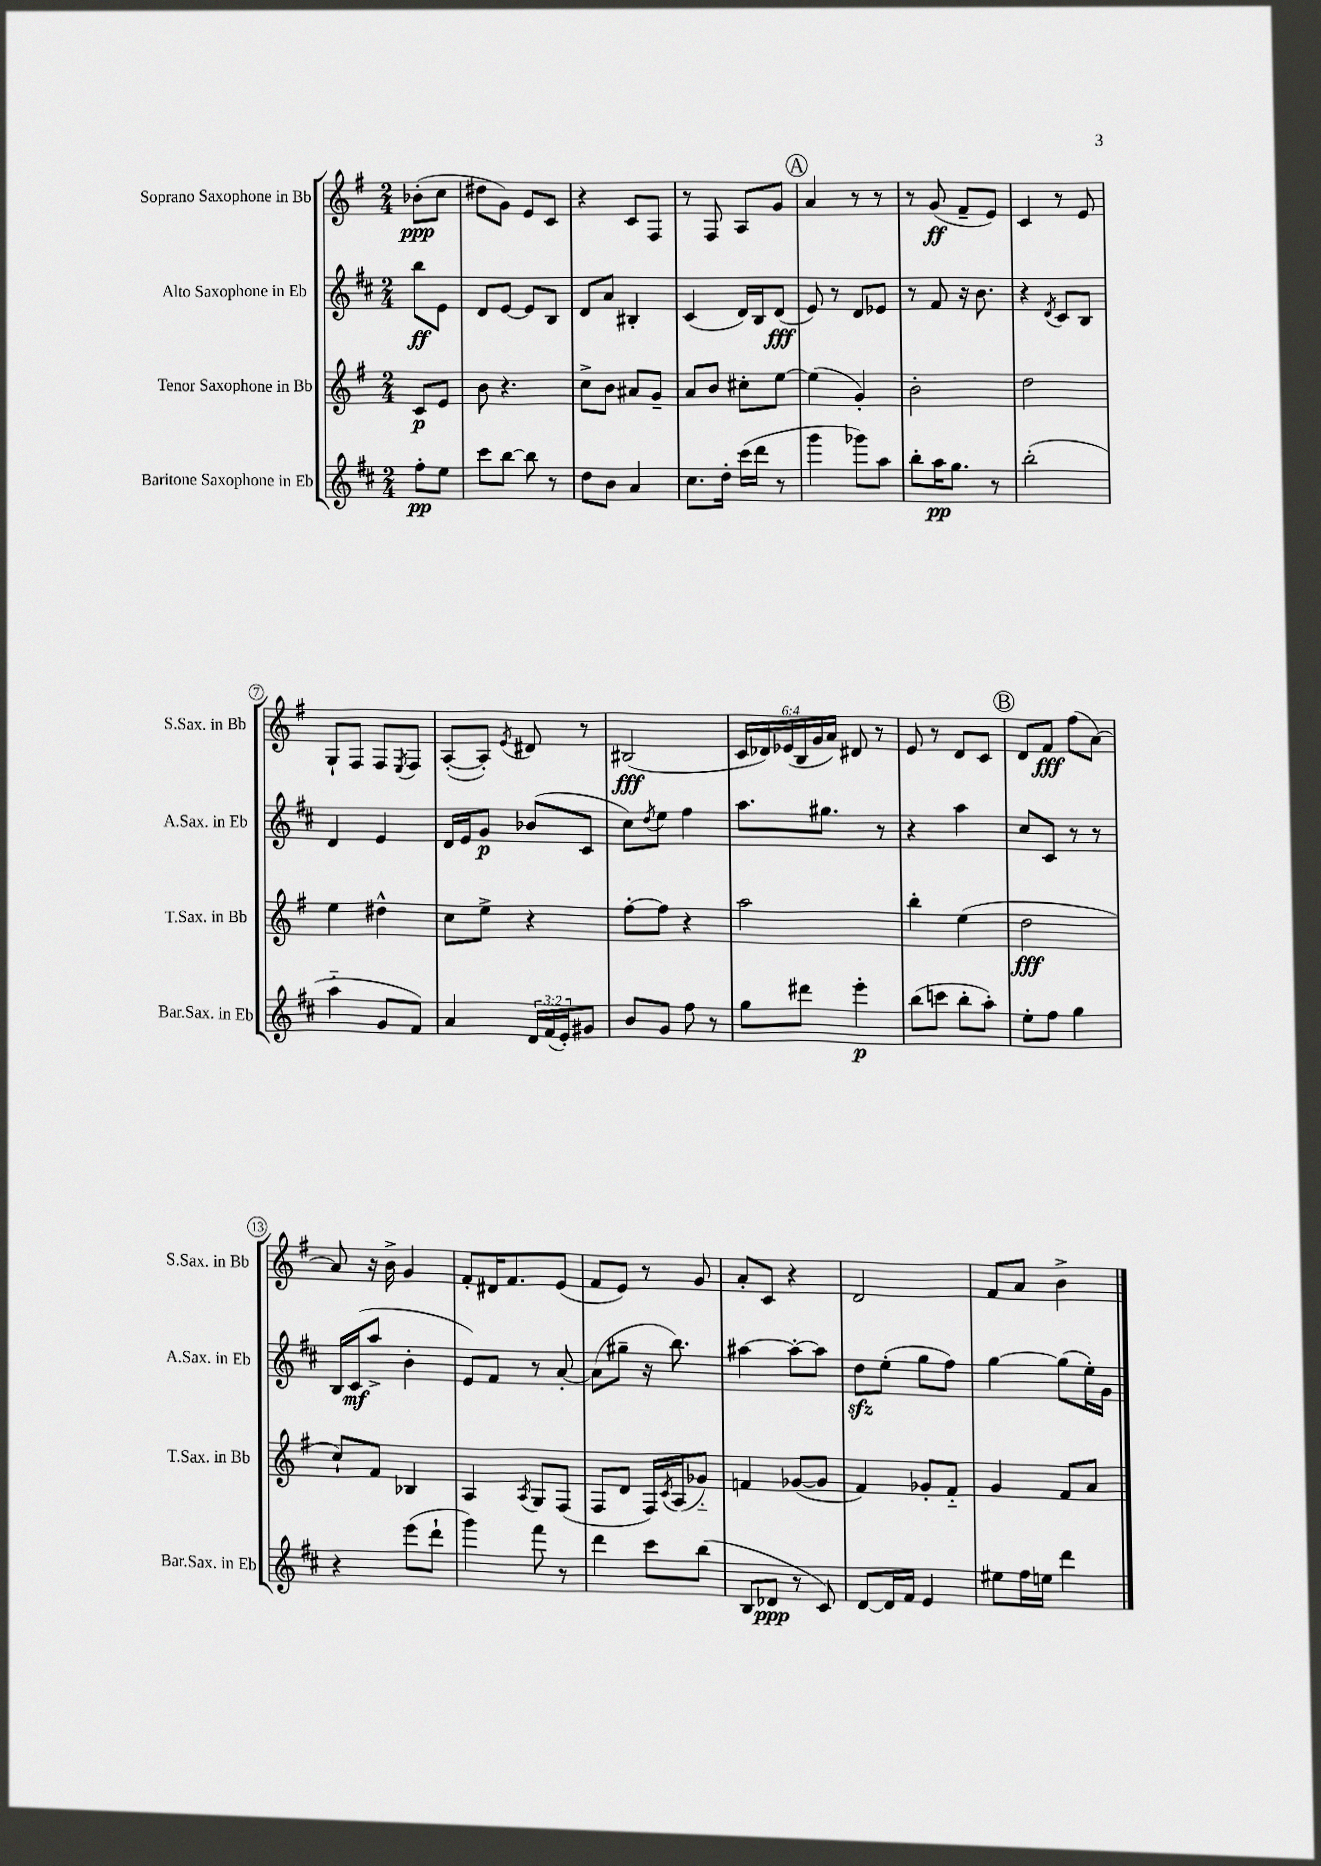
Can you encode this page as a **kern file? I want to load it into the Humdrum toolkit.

**kern	**kern	**kern	**kern
*staff4	*staff3	*staff2	*staff1
*clefG2	*clefG2	*clefG2	*clefG2
*k[f#c#]	*k[f#]	*k[f#c#]	*k[f#]
*M2/4	*M2/4	*M2/4	*M2/4
8ff#'	8c	8bb	(8b-'
8ee	8e	8e	8cc
=	=	=	=
8ccc#	8b	8d	8dd#
[8bb	4.r	[8e	8g)
8bb]	.	8e]	8e
8r	.	8B	8c
=	=	=	=
8dd	8cc^	8d	4r
8b	8b	8a	.
4a	8a#	4B#'	8c
.	8g~	.	8F#
=	=	=	=
8.cc#	8a	(4c#	8r
.	8b	.	8F#
16dd'	.	.	.
(16ccc#	8cc#'	16d)	8A
16ddd	.	16B	.
8r	[8ee	(8d	8g
=	=	=	=
4ggg	(4ee]	8e)	4a
.	.	8r	.
8ggg-)	4g')	8d	8r
8aa	.	8e-	8r
=	=	=	=
8bb'	2b'	8r	8r
16aa	.	8f#	(8g
8.gg	.	.	.
.	.	16r	8f#~
.	.	8.b	.
8r	.	.	8e)
=	=	=	=
(2bb'	2dd	4r	4c
.	.	8qd	.
.	.	8c#	8r
.	.	8B	8e
=	=	=	=
4aa'~	4ee	4d	8G`
.	.	.	8F#
8g	4dd#^^	4e	8F#
.	.	.	8qE
8f#)	.	.	8F#
=	=	=	=
4a	8cc	16d	([8A'
.	.	16e	.
.	8ee^	8g	8A'])
.	.	.	8qe
24d	4r	(8b-	8d#
(24f#	.	.	.
24e')	.	.	.
8g#	.	8c#	8r
=	=	=	=
8b	[8ff#'	8cc#)	(2B#
.	.	8qdd	.
8g	8ff#]	8ee	.
8ff#	4r	4ff#	.
8r	.	.	.
=	=	=	=
8gg	2aa	8.aa	24c
.	.	.	24d-)
.	.	.	(24e-
8ddd#	.	.	24B
.	.	.	24g
.	.	8.gg#	.
.	.	.	24a)
4eee'	.	.	8d#
.	.	8r	8r
=	=	=	=
(8bb	4bb'	4r	8e
8ccc	.	.	8r
8bb'	(4ee	4aa	8d
8aa')	.	.	8c
=	=	=	=
8ee'	2dd	8cc#	8d
8ff#	.	8c#	8f#
4gg	.	8r	(8ff#
.	.	8r	[8a)
=	=	=	=
4r	8cc`)	16B	8a]
.	.	(16c#	.
.	8f#	8aa^	16r
.	.	.	16b^
(8eee	4B-	4b'	4g
8ddd`	.	.	.
=	=	=	=
4ggg)	4A	8e)	8f#'
.	.	8f#	16d#
.	.	.	8.f#
.	8qA	.	.
8fff#	8G	8r	.
8r	(8F#	[8a'	(8e
=	=	=	=
4ddd	8F#	(8a]	8f#
.	8d	8gg#~	8e)
8ccc#	16F#)	16r	8r
.	8qc	.	.
.	(16A	8.bb)	.
(8bb	8g-'~)	.	8g
=	=	=	=
8B	4f	[4aa#	8a'
8d-	.	.	8c
8r	([8g-	8aa#'_	4r
8c#)	8g-]	8aa#]	.
=	=	=	=
[8d	4f#)	8dd	2d
16d]	.	(8ee'	.
16f#	.	.	.
4e	8g-'	8gg	.
.	8f#'~	8ff#)	.
=	=	=	=
8ee#	4g	[4gg	8f#
16ff#	.	.	8a
16ee	.	.	.
4ddd	8f#	(8gg]	4b^
.	8a	16ee')	.
.	.	16g	.
==	==	==	==
*-	*-	*-	*-
